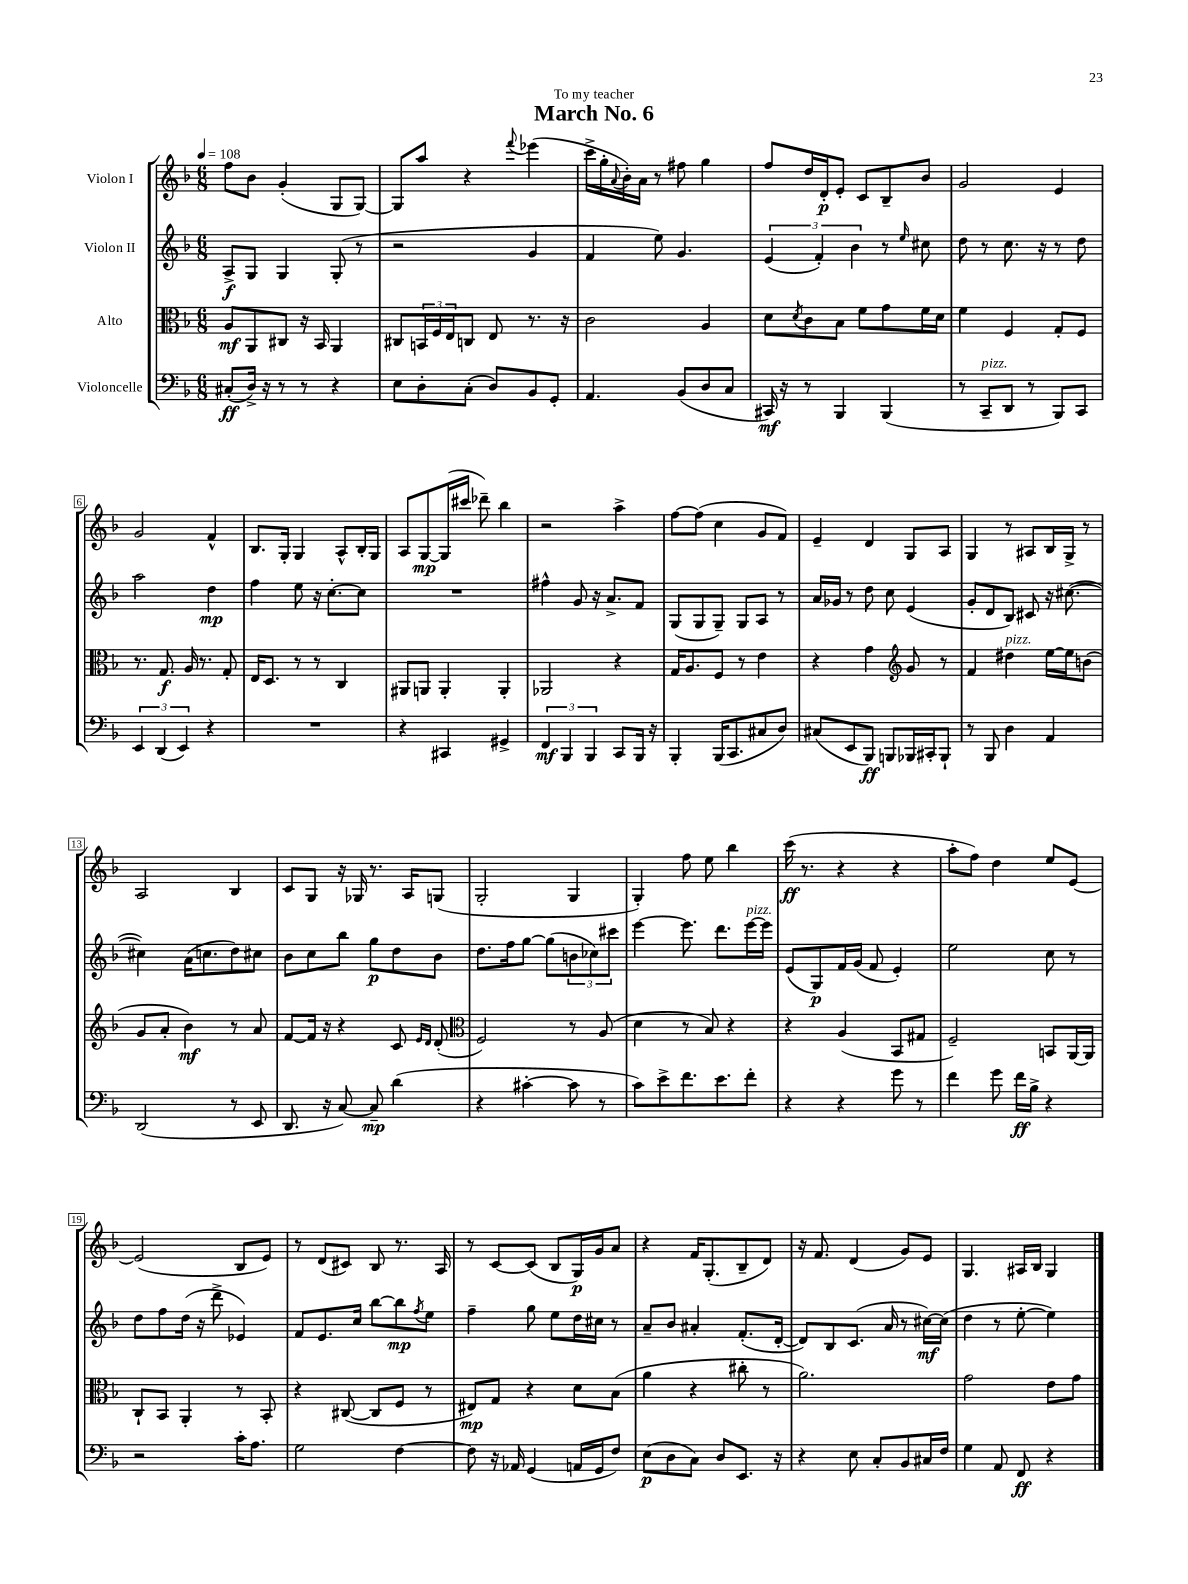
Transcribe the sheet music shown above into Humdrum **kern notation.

**kern	**dynam	**kern	**dynam	**kern	**dynam	**kern	**dynam
*part4	*part4	*part3	*part3	*part2	*part2	*part1	*part1
*staff4	*staff4	*staff3	*staff3	*staff2	*staff2	*staff1	*staff1
*I"Violoncelle	*	*I"Alto	*	*I"Violon II	*	*I"Violon I	*
*clefF4	*	*clefC3	*	*clefG2	*	*clefG2	*
*k[b-]	*	*k[b-]	*	*k[b-]	*	*k[b-]	*
*M6/8	*	*M6/8	*	*M6/8	*	*M6/8	*
*MM108	*	*MM108	*	*MM108	*	*MM108	*
=1	=1	=1	=1	=1	=1	=1	=1
(8C#X'/L	ff	8A/L	mf	8A^/L	f	8ff\L	.
16D^/Jk)	.	8AA/	.	8G/J	.	8b-\J	.
16r	.	.	.	.	.	.	.
8r	.	8C#X/J	.	4G/	.	(4g'/	.
8r	.	16r	.	.	.	.	.
.	.	16BB-/	.	.	.	.	.
4r	.	4AA/	.	(8G'/	.	8G/L	.
.	.	.	.	8r	.	[8G/J)	.
=2	=2	=2	=2	=2	=2	=2	=2
8E\L	.	8C#X/L	.	2r	.	8G/L]	.
8D'\	.	24BBn/L	.	.	.	8aa/J	.
.	.	24F/	.	.	.	.	.
.	.	24E/J	.	.	.	.	.
(8C'\J	.	8Cn/J	.	.	.	4r	.
8D/L)	.	8E/	.	.	.	.	.
.	.	.	.	.	.	8qqfff/	.
8BB-/	.	8.r	.	4g/	.	(4eee-X\	.
8GG'/J	.	.	.	.	.	.	.
.	.	16r	.	.	.	.	.
=3	=3	=3	=3	=3	=3	=3	=3
4.AA/	.	2c\	.	4f/	.	16ccc^\LL	.
.	.	.	.	.	.	16gg'\	.
.	.	.	.	.	.	8qqa/	.
.	.	.	.	.	.	16b-'\)	.
.	.	.	.	.	.	16a\JJ	.
.	.	.	.	8ee\)	.	8r	.
(8BB-/L	.	.	.	4.g/	.	8ff#X\	.
8D/	.	4A/	.	.	.	4gg\	.
8C/J	.	.	.	.	.	.	.
=4	=4	=4	=4	=4	=4	=4	=4
16CC#X/)	mf	8d\L	.	(6e/	.	8ff/L	.
16r	.	.	.	.	.	.	.
.	.	8qd/	.	.	.	.	.
8r	.	8c\	.	.	.	16dd/L	.
.	.	.	.	6f'/)	.	.	.
.	.	.	.	.	.	16d'/J	p
4BBB-/	.	8B-\J	.	.	.	8e'/J	.
.	.	.	.	6b-\	.	.	.
.	.	8f\L	.	.	.	8c/L	.
(4BBB-/	.	8g\	.	8r	.	8B-~/	.
.	.	.	.	16qqee/	.	.	.
.	.	16f\L	.	8cc#X\	.	8b-/J	.
.	.	16d\JJ	.	.	.	.	.
=5	=5	=5	=5	=5	=5	=5	=5
8r	.	4f\	.	8dd\	.	2g/	.
!LO:TX:a:i:t=pizz.	!	!	!	!	!	!	!
8CC~/L	.	.	.	8r	.	.	.
8DD/J	.	4F/	.	8.cc\	.	.	.
8r	.	.	.	.	.	.	.
.	.	.	.	16r	.	.	.
8BBB-/L)	.	8G'/L	.	8r	.	4e/	.
8CC/J	.	8F/J	.	8dd\	.	.	.
!!LO:LB:g=z
=6	=6	=6	=6	=6	=6	=6	=6
6EE/	.	8.r	.	2aa\	.	2g/	.
(6DD/	.	.	.	.	.	.	.
.	.	8.G/	f	.	.	.	.
6EE/)	.	.	.	.	.	.	.
.	.	16A/	.	.	.	.	.
.	.	8.r	.	.	.	.	.
4r	.	.	.	4dd\	mp	4f^^/	.
.	.	8G'/	.	.	.	.	.
=7	=7	=7	=7	=7	=7	=7	=7
2.r	.	16E/KL	.	4ff\	.	8.B-/L	.
.	.	8.D/J	.	.	.	.	.
.	.	.	.	.	.	16G'/Jk	.
.	.	8r	.	8ee\	.	4G/	.
.	.	8r	.	16r	.	.	.
.	.	.	.	[8.cc'\L	.	.	.
.	.	4C/	.	.	.	8A^^/L	.
.	.	.	.	8cc\J]	.	16B-'/L	.
.	.	.	.	.	.	16G/JJ	.
=8	=8	=8	=8	=8	=8	=8	=8
4r	.	8AA#X/L	.	2.r	.	8A/L	.
.	.	8AAn/J	.	.	.	[8G/	mp
4CC#X/	.	4AA'/	.	.	.	(16G/L]	.
.	.	.	.	.	.	16ccc#X/JJ	.
.	.	.	.	.	.	8ddd-X~\)	.
4GG#X^/	.	4AA'/	.	.	.	4bb-\	.
=9	=9	=9	=9	=9	=9	=9	=9
6FF/	mf	2AA-X/	.	4ff#X^^\	.	2r	.
6BBB-/	.	.	.	.	.	.	.
.	.	.	.	8g/	.	.	.
6BBB-/	.	.	.	.	.	.	.
.	.	.	.	16r	.	.	.
.	.	.	.	8.a^/L	.	.	.
8CC/L	.	4r	.	.	.	4aa^\	.
16BBB-/Jk	.	.	.	8f/J	.	.	.
16r	.	.	.	.	.	.	.
=10	=10	=10	=10	=10	=10	=10	=10
4BBB-'/	.	16G/KL	.	(8G/L	.	[8ff\L	.
.	.	8.A/	.	.	.	.	.
.	.	.	.	8G/	.	(8ff\J]	.
(16BBB-/KL	.	8F/J	.	8G~/J)	.	4cc\	.
8.CC/	.	.	.	.	.	.	.
.	.	8r	.	8G/L	.	.	.
8C#X/	.	4e\	.	8A/J	.	8g/L	.
8D/J)	.	.	.	8r	.	8f/J)	.
=11	=11	=11	=11	=11	=11	=11	=11
(8C#X/L	.	4r	.	16a/LL	.	4e~/	.
.	.	.	.	16g-X/JJ	.	.	.
8EE/	.	.	.	8r	.	.	.
8BBB-/J)	ff	4g\	.	8dd\	.	4d/	.
8BBBn/L	.	.	.	8cc\	.	.	.
*	*	*clefG2	*	*	*	*	*
16BBB-X/L	.	8g/	.	(4e/	.	8G/L	.
16CC#X'/J	.	.	.	.	.	.	.
8BBB-`/J	.	8r	.	.	.	8A/J	.
=12	=12	=12	=12	=12	=12	=12	=12
8r	.	4f/	.	8g'/L	.	4G/	.
8BBB-/	.	.	.	8d/	.	.	.
!	!	!LO:TX:a:i:t=pizz.	!	!	!	!	!
4D\	.	4dd#X\	.	8B-/J)	.	8r	.
.	.	.	.	8c#X/	.	8A#X/L	.
4AA/	.	[16ee\LL	.	16r	.	16B-/L	.
.	.	16ee\J]	.	([8.cc#X\	.	16G^/JJ	.
.	.	(8bn\J	.	.	.	8r	.
!!LO:LB:g=z
=13	=13	=13	=13	=13	=13	=13	=13
(2DD/	.	8g/L	.	4cc#X\])	.	2A/	.
.	.	8a'/J	.	.	.	.	.
.	.	4b-\)	mf	(16a\KL	.	.	.
.	.	.	.	8.ccn\	.	.	.
8r	.	8r	.	8dd\)	.	4B-/	.
8EE/	.	8a/	.	8cc#X\J	.	.	.
=14	=14	=14	=14	=14	=14	=14	=14
8.DD/	.	[8f/L	.	8b-\L	.	8c/L	.
.	.	16f/Jk]	.	8cc\	.	8G/J	.
16r	.	16r	.	.	.	.	.
[8C/)	.	4r	.	8bb-\J	.	16r	.
.	.	.	.	.	.	16G-X/	.
8C~/]	mp	.	.	8gg\L	p	8.r	.
(4d\	.	8c/	.	8dd\	.	.	.
.	.	.	.	.	.	16A/KL	.
.	.	16qqe/LL	.	.	.	.	.
.	.	16qqd/JJ	.	.	.	.	.
.	.	(8d'/	.	8b-\J	.	(8Gn/J	.
=15	=15	=15	=15	=15	=15	=15	=15
*	*	*clefC3	*	*	*	*	*
4r	.	2F/)	.	8.dd\L	.	2G'/	.
.	.	.	.	16ff\k	.	.	.
[4c#X'\	.	.	.	[8gg\J	.	.	.
.	.	.	.	(8gg\L]	.	.	.
8c#\]	.	8r	.	12bn\	.	4G/	.
.	.	.	.	12cc-X\)	.	.	.
8r	.	(8A/	.	.	.	.	.
.	.	.	.	12ccc#X\J	.	.	.
=16	=16	=16	=16	=16	=16	=16	=16
8c\L)	.	4d\	.	[4eee\	.	4G'/)	.
8e^\	.	.	.	.	.	.	.
8.f\	.	8r	.	8.eee\]	.	8ff\	.
.	.	8B-/)	.	.	.	8ee\	.
8.e\	.	.	.	8.ddd\L	.	.	.
.	.	4r	.	.	.	4bb-\	.
!	!	!	!	!LO:TX:a:i:t=pizz.	!	!	!
8f'\J	.	.	.	[16eee\L	.	.	.
.	.	.	.	16eee\JJ]	.	.	.
=17	=17	=17	=17	=17	=17	=17	=17
4r	.	4r	.	(8e/L	.	(16ccc\	ff
.	.	.	.	.	.	8.r	.
.	.	.	.	8G/)	p	.	.
4r	.	(4A/	.	16f/L	.	4r	.
.	.	.	.	(16g/JJ	.	.	.
.	.	.	.	8f/	.	.	.
8g\	.	8BB-/L	.	4e'/)	.	4r	.
8r	.	8G#X/J	.	.	.	.	.
=18	=18	=18	=18	=18	=18	=18	=18
4f\	.	2F~/)	.	2ee\	.	8aa'\L	.
.	.	.	.	.	.	8ff\J)	.
8g\	.	.	.	.	.	4dd\	.
16f\LL	ff	.	.	.	.	.	.
16B-^\JJ	.	.	.	.	.	.	.
4r	.	8BBn/L	.	8cc\	.	8ee/L	.
.	.	[16AA/L	.	8r	.	[8e/J	.
.	.	16AA/JJ]	.	.	.	.	.
!!LO:LB:g=z
=19	=19	=19	=19	=19	=19	=19	=19
2r	.	8C`/L	.	8dd\L	.	(2e/]	.
.	.	8BB-/J	.	8ff\	.	.	.
.	.	4AA'/	.	(16dd\Jk	.	.	.
.	.	.	.	16r	.	.	.
.	.	.	.	8ddd^\	.	.	.
16c'\KL	.	8r	.	4e-X/)	.	8B-/L	.
8.A\J	.	.	.	.	.	.	.
.	.	8BB-'/	.	.	.	8e/J)	.
=20	=20	=20	=20	=20	=20	=20	=20
2G\	.	4r	.	8f/L	.	8r	.
.	.	.	.	8.e/	.	(8d/L	.
.	.	([8C#X/	.	.	.	8c#X/J)	.
.	.	.	.	16cc/Jk	.	.	.
.	.	8C#/L]	.	[8bb-\L	.	8B-/	.
[4F\	.	8F/J	.	8bb-\]	mp	8.r	.
.	.	.	.	8qff/	.	.	.
.	.	8r	.	8ee\J	.	.	.
.	.	.	.	.	.	16A/	.
=21	=21	=21	=21	=21	=21	=21	=21
8F\]	.	8E#X/L)	mp	4ff~\	.	8r	.
16r	.	8G/J	.	.	.	[8c/L	.
16AA-X/	.	.	.	.	.	.	.
(4GG/	.	4r	.	8gg\	.	(8c/J]	.
.	.	.	.	8ee\L	.	8B-/L	.
16AAn/LL	.	8d\L	.	16dd\L	.	16G/L)	p
16GG/J	.	.	.	16cc#X\JJ	.	16g/J	.
8F/J)	.	(8B-\J	.	8r	.	8a/J	.
=22	=22	=22	=22	=22	=22	=22	=22
(8E\L	p	4a\	.	8a~/L	.	4r	.
8D\	.	.	.	8b-/J	.	.	.
8C\J)	.	4r	.	4a#X'/	.	16f/KL	.
.	.	.	.	.	.	(8.G'/	.
8D/L	.	.	.	.	.	.	.
8.EE/J	.	8cc#X'\	.	(8.f'/L	.	8B-~/	.
.	.	8r	.	.	.	8d/J)	.
16r	.	.	.	[16d'/Jk	.	.	.
=23	=23	=23	=23	=23	=23	=23	=23
4r	.	2.a\)	.	8d/L])	.	16r	.
.	.	.	.	.	.	8.f/	.
.	.	.	.	8B-/	.	.	.
8E\	.	.	.	(8.c/J	.	(4d/	.
8C'/L	.	.	.	.	.	.	.
.	.	.	.	16a/	.	.	.
8BB-/	.	.	.	8r	.	8g/L)	.
16C#X/L	.	.	.	[16cc#X\LL)	mf	8e/J	.
16F/JJ	.	.	.	(16cc#\JJ]	.	.	.
=24	=24	=24	=24	=24	=24	=24	=24
4G\	.	2g\	.	4dd\	.	4.G/	.
8AA/	.	.	.	8r	.	.	.
8FF/	ff	.	.	[8ee'\	.	16A#X/LL	.
.	.	.	.	.	.	16B-/JJ	.
4r	.	8e\L	.	4ee\])	.	4G/	.
.	.	8g\J	.	.	.	.	.
==	==	==	==	==	==	==	==
*-	*-	*-	*-	*-	*-	*-	*-
